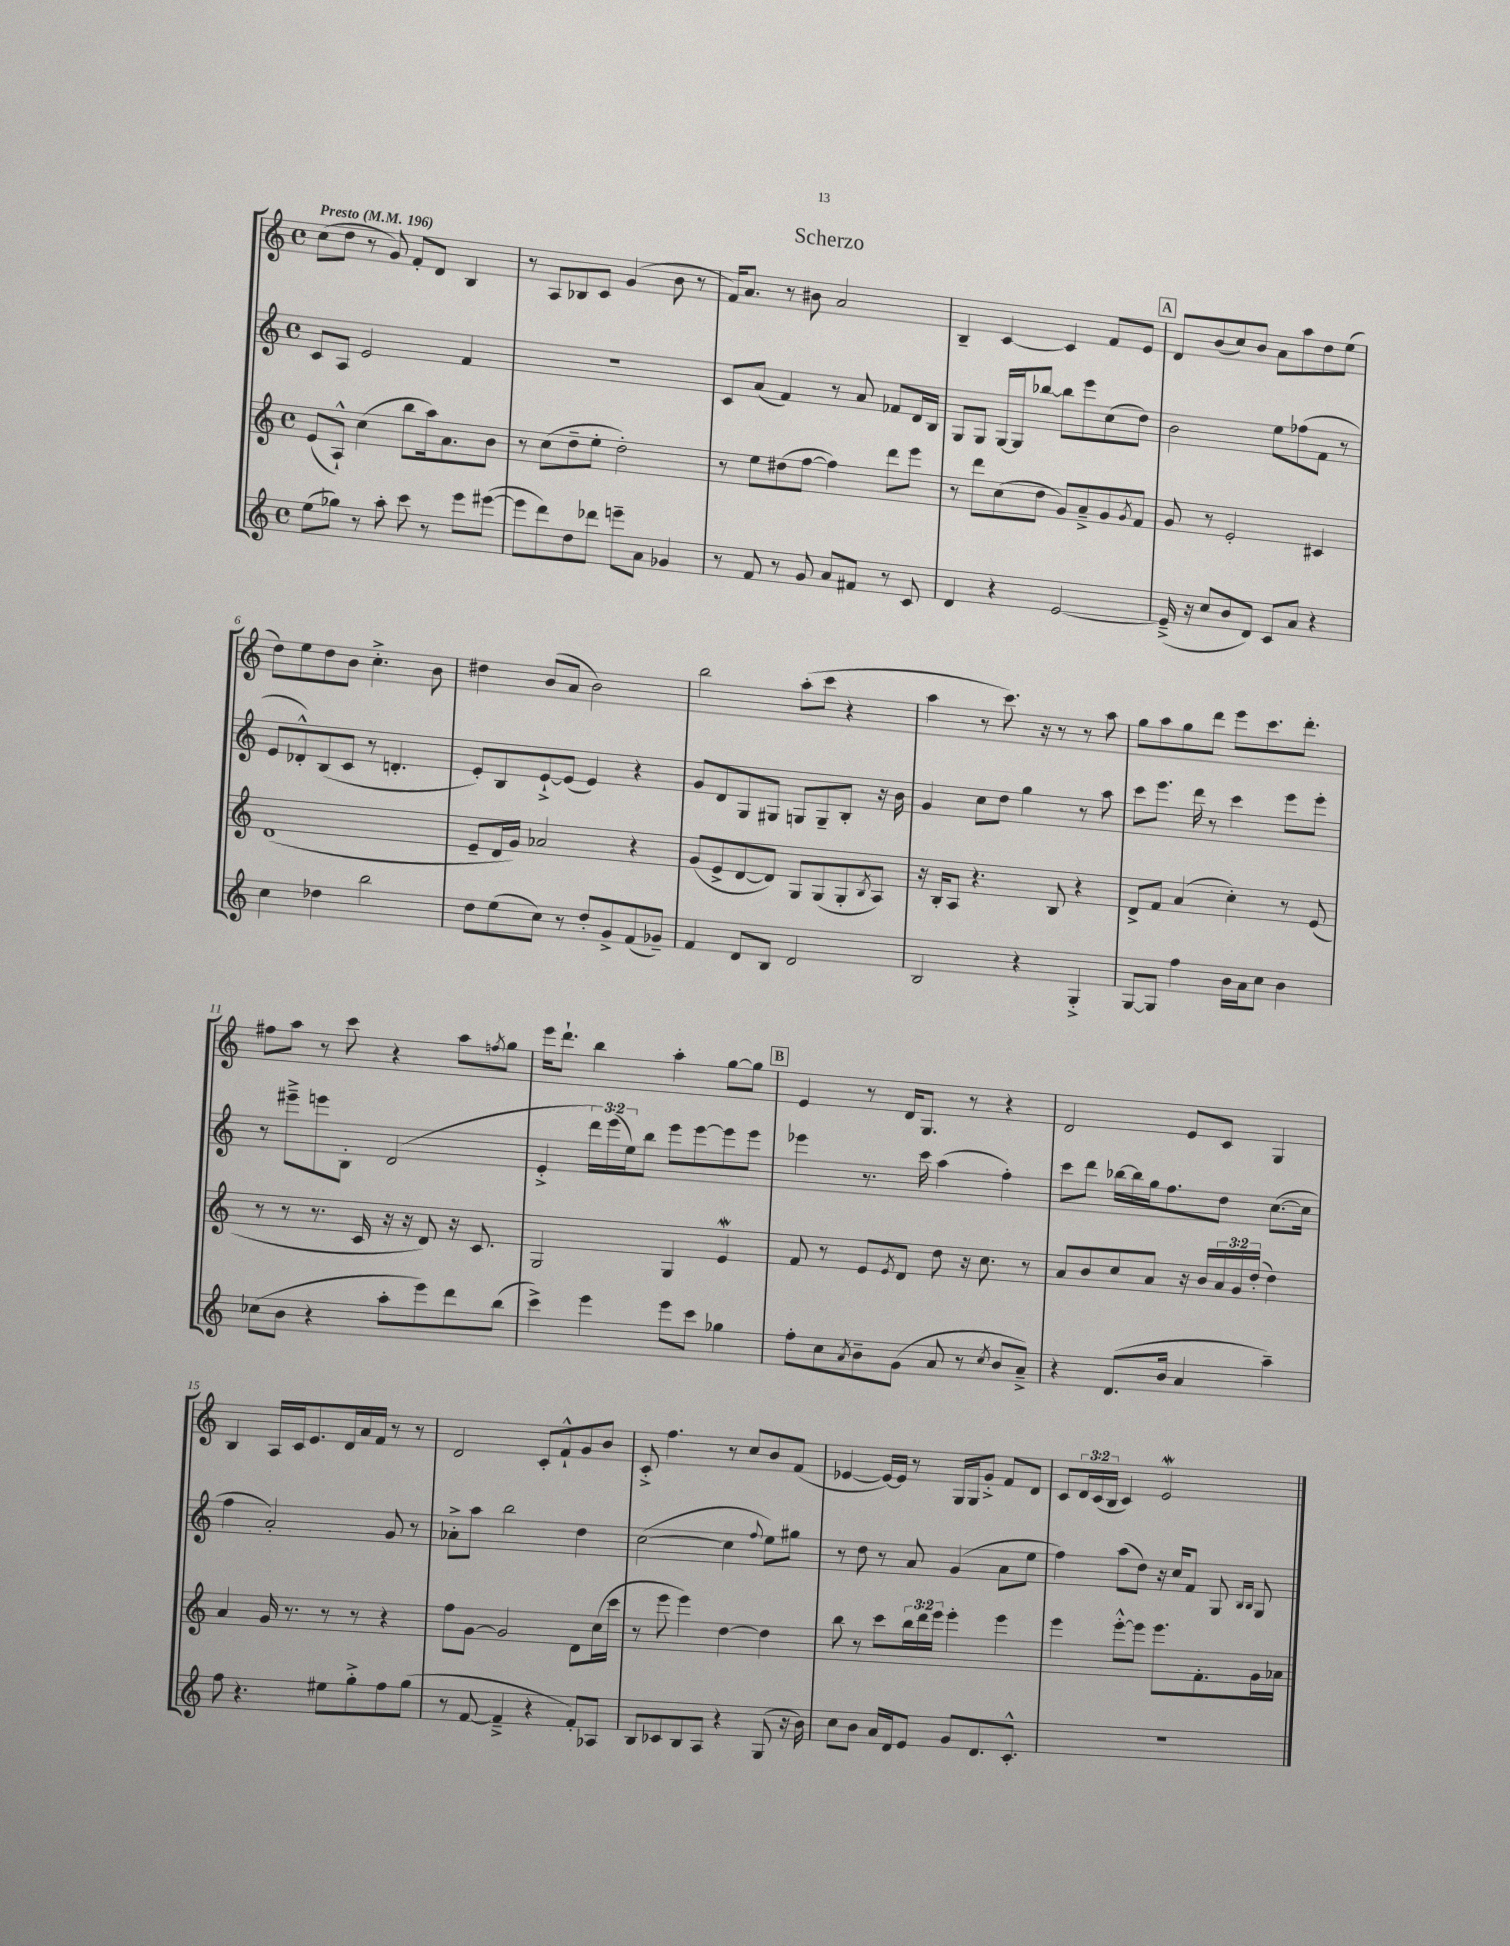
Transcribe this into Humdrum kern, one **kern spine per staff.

**kern	**kern	**kern	**kern
*staff4	*staff3	*staff2	*staff1
*clefG2	*clefG2	*clefG2	*clefG2
*k[]	*k[]	*k[]	*k[]
*M4/4	*M4/4	*M4/4	*M4/4
*met(c)	*met(c)	*met(c)	*met(c)
*MM196	*MM196	*MM196	*MM196
(8ee	(8e	8c	(8cc
8gg-)	8A`^^)	8A	8dd
8r	(4cc	2e	8r
8aa'	.	.	8g)
8ccc	8bb	.	8f'
8r	16aa)	.	8d
.	8.a	.	.
8eee	.	4f	4B
([8eee#	8b	.	.
=	=	=	=
8eee#]	8r	1r	8r
8ddd)	(8cc	.	8A
8dd	8dd~	.	8B-
8ddd-	8ee'	.	8c
8eee~	2dd')	.	(4g
8a	.	.	.
4g-	.	.	8b
.	.	.	8r
=	=	=	=
8r	8r	8c	16f)
.	.	.	8.a
8f	8ee	(8a	.
8r	(8dd#	4f)	8r
8g	[8ff	.	8b#
8a	4ff])	8r	2a
8f#	.	8a	.
8r	8ddd	8f-	.
8c	8eee	16d	.
.	.	16B	.
=	=	=	=
4d	8r	8G	4B~
.	8ddd	8G	.
4r	(8cc	[16G	[4c
.	.	16G]	.
.	8dd	[8bb-	.
[2e	8g)	8bb-]	4c]
.	8a~^	8eee	.
.	8g	(8cc	8f
.	8qg	.	.
.	8f	8dd)	8e
=	=	=	=
(16e~^]	8g	2b	8d
16r	.	.	.
8cc	8r	.	(8b
8b	2e'	.	8cc)
8d)	.	.	8b
8c	.	8ee	8a
8a	.	(8ff-	8aa
4r	4c#	8f	8dd
.	.	8r	(8ee
=	=	=	=
4cc	(1d	8e	8dd)
.	.	8d-'^^)	8ee
4dd-	.	(8B	8dd
.	.	8c	8b
2bb	.	8r	4.cc'^
.	.	4.d'	.
.	.	.	8b
=	=	=	=
8dd	8e~	8e')	4dd#
(8ee	16d	8B	.
.	16g)	.	.
8cc)	2a-	[8e`^	(8b
8r	.	(8e]	8a
8dd'	.	4e)	2b)
8g^	.	.	.
(8f	4r	4r	.
8g-~)	.	.	.
=	=	=	=
4f	(8g	8g	2bb
.	8e^	8d	.
8d	[8d	8G	.
8B	8d])	8G#	.
2d	8G	8G	(8aa'
.	(8G	8G~	8ccc
.	8G'	8B'	4r
.	8qB	.	.
.	8A)	16r	.
.	.	16b	.
=	=	=	=
2B	16r	4g	4aa
.	16B'	.	.
.	8A	.	.
.	4.r	8cc	8r
.	.	8dd	8.ccc)
4r	.	4gg	.
.	.	.	16r
.	8B	.	8r
4G'^	4r	8r	8r
.	.	8aa	8aa
=	=	=	=
[8G	8d^	8ccc	8gg
8G]	8f	8.eee	8aa
4ff	(4a	.	8gg
.	.	16ddd	.
.	.	8r	8ddd
16b	4cc')	4ccc	8eee
16a	.	.	.
8cc	.	.	8.ccc
4b	8r	8eee	.
.	.	.	8.ddd'
.	(8e	8eee'	.
=	=	=	=
(8cc-	8r	8r	8ff#
8b	8r	8eee#~^	8aa
4r	8.r	8eee	8r
.	.	8B'	8ccc
.	16c	.	.
8aa'	16r	(2d	4r
.	16r	.	.
8eee)	8d)	.	.
8ddd	16r	.	8aa
.	8.c	.	.
.	.	.	8qff
(8bb	.	.	8gg
=	=	=	=
4ccc^)	2G	4e'^	16eee
.	.	.	8.ddd`
4eee	.	24ddd)	4bb
.	.	(24eee	.
.	.	24ee)	.
.	.	8bb	.
8eee	4G	8eee	4aa'
8ccc	.	[8eee	.
4gg-	4e	8eee]	[8gg
.	.	8eee	8gg]
=	=	=	=
8ff'	8f	4eee-	4e
8cc	8r	.	.
8qa	.	.	.
8b~	8e	8.r	8r
.	8qe	.	.
(8g	8d	.	16d
.	.	16ccc	8.G
8a	8dd	(4aa	.
8r	16r	.	8r
.	8.cc	.	.
8qcc	.	.	.
8b	.	4ff')	4r
8a~^)	8r	.	.
=	=	=	=
4r	8a	8ccc	2d
.	8b	8ddd	.
(8.d	8cc	[16bb-	.
.	.	16bb-]	.
.	8a	16gg	.
16b	.	8.ff	.
4a	16r	.	8e
.	16b	.	.
.	24a	8dd	8c
.	24g	.	.
.	(24dd'	.	.
4aa~)	4dd)	([8.cc	4G
.	.	16cc]	.
=	=	=	=
8ff	4a	4ff	4B
4.r	.	.	.
.	16g	2a')	16A
.	8.r	.	16c
.	.	.	8.e
8ee#	8r	.	.
.	.	.	16d
8gg'^	8r	.	16a
.	.	.	16f
8ff	4r	8g	8r
(8gg	.	8r	8r
=	=	=	=
8r	8ff	8a-'^	2d
[8f	[8g	8aa	.
4f~^]	2g]	2bb	.
4r	.	.	8c'
.	.	.	8f`^^
8f')	8d	4dd	8g
8A-	(16cc	.	8b
.	16ccc	.	.
=	=	=	=
8B	8r	([2cc	8c'^
8c-	8eee	.	4.ff
8B	4eee)	.	.
8A	.	.	.
4r	[4dd	4cc]	8r
.	.	.	8cc
.	.	8qqff	.
(8G	4dd]	8ee)	8b
16r	.	8gg#	(8f
16b)	.	.	.
=	=	=	=
8cc	8bb	8r	[4e-
8b	8r	8dd	.
16a	8ccc	8r	16e-_)
16d	.	.	16e-]
8e	24bb	8a	8r
.	24ddd	.	.
.	24eee	.	.
8g	4eee'	(4g	16G
.	.	.	16G
8.d	.	.	8g'^
.	4eee	8a	8f
8.c'^^	.	.	.
.	.	8ee	8d
=	=	=	=
1r	4eee	4ff)	8c
.	.	.	24d
.	.	.	(24c
.	.	.	24B
.	[8eee'^^	(8aa	4c)
.	8eee]	8dd)	.
.	8.eee	16r	2e
.	.	16cc	.
.	.	8f	.
.	8.f'	.	.
.	.	8G	.
.	.	16qqB	.
.	.	16qqB	.
.	16g	8G	.
.	16a-	.	.
==	==	==	==
*-	*-	*-	*-
